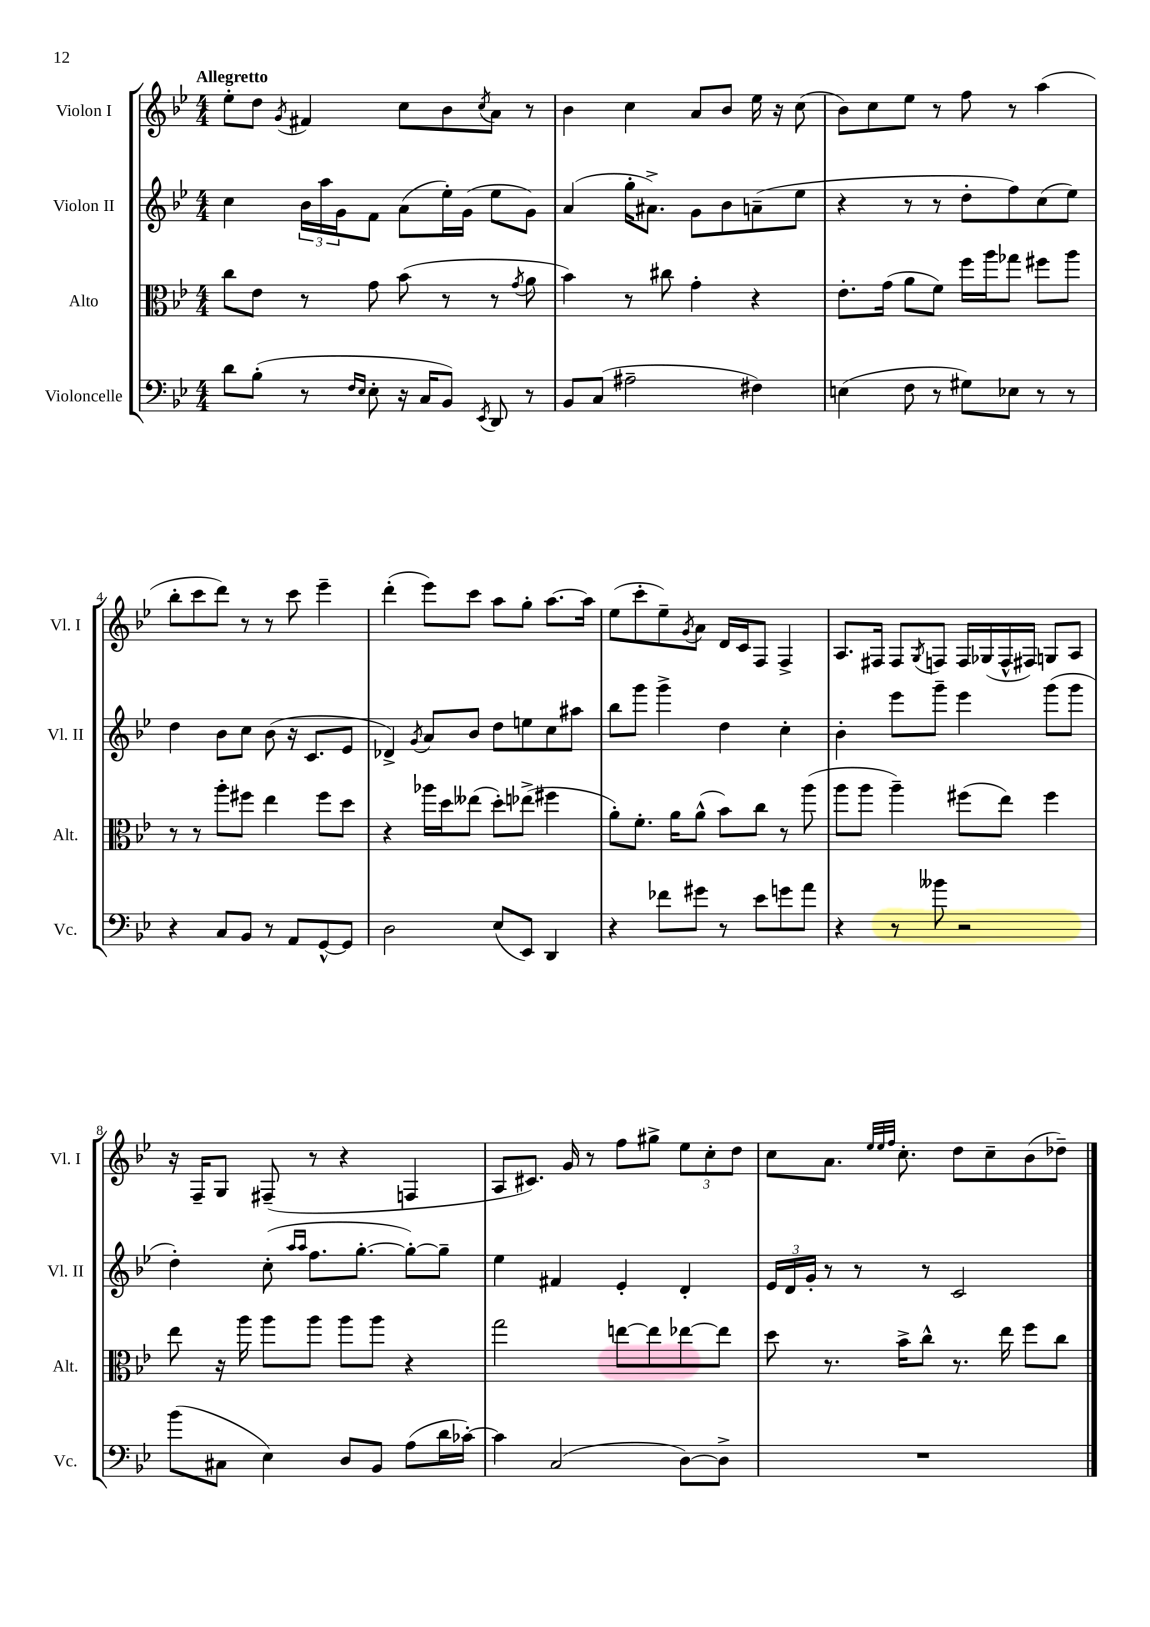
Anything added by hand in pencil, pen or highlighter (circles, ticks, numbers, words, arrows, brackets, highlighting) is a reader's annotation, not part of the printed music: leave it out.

**kern	**kern	**kern	**kern
*staff4	*staff3	*staff2	*staff1
*clefF4	*clefC3	*clefG2	*clefG2
*k[b-e-]	*k[b-e-]	*k[b-e-]	*k[b-e-]
*M4/4	*M4/4	*M4/4	*M4/4
8d\L	8cc\L	4cc\	8ee-'\L
(8B-'\J	8e-\J	.	8dd\J
.	.	.	8qg/
8r	8r	24b-\LL	4f#/
.	.	24aa\	.
.	.	24g\J	.
16qqF/LL	.	.	.
16qqE-/JJ	.	.	.
8E-'\	8g\	8f\J	.
16r	(8b-\	(8a\L	8cc\L
16C/LK	.	.	.
8BB-/J)	8r	16ee-'\L)	8b-\
.	.	(16g\JJ	.
8qEE-/	.	.	8qcc/
8DD/	8r	8ee-\L	8a\J
.	8qg/	.	.
8r	8a\	8g\J)	8r
=	=	=	=
8BB-/L	4b-\)	(4a/	4b-\
(8C/J	.	.	.
2A#~\	8r	16gg'\LK	4cc\
.	.	8.a#^\J)	.
.	8cc#\	.	.
.	4g'\	8g\L	8a/L
.	.	8b-\	8b-/J
4F#\)	4r	(8a~\	16ee-\
.	.	.	16r
.	.	8ee-\J	(8cc\
=	=	=	=
(4E\	8.e-'\L	4r	8b-\L)
.	.	.	8cc\
.	(16g\Jk	.	.
8F\	8a\L	8r	8ee-\J
8r	8f\J)	8r	8r
8G#\L)	16ff\LL	8dd'\L	8ff\
.	16aa\J	.	.
8E-\J	8gg-\J	8ff\)	8r
8r	8ff#\L	(8cc\	(4aa\
8r	8aa\J	8ee-\J)	.
=	=	=	=
4r	8r	4dd\	8bb-'\L
.	8r	.	8ccc\
8C/L	8aa'\L	8b-\L	8ddd\J)
8BB-/J	8ff#\J	8cc\J	8r
8r	4ee-\	(8b-\	8r
8AA/L	.	16r	8ccc\
.	.	8.c/L	.
[8GG^^/	8ff#\L	.	4eee-~\
8GG/]J	8dd\J	8e-/J	.
=	=	=	=
2D\	4r	4d-^/)	(4ddd'\
.	.	8qg/	.
.	16aa-\LL	8a/L	8eee-\L)
.	16dd\J	.	.
.	(8ee--\J	8b-/J	8ccc\J
(8E-/L	8dd'\L)	8dd\L	8aa\L
8EE-/J)	(8ee-^\J	8ee\	8gg'\J
4DD/	4ff#\	8cc\	[8.aa\L
.	.	8aa#\J	.
.	.	.	16aa\]Jk
=	=	=	=
4r	8a'\L)	8bb-\L	(8ee-\L
.	8.f'\J	8ggg\J	8ccc'\
8f-\L	.	4ggg^\	8ee-~\)
.	16a\LK	.	.
.	.	.	8qg/
8g#\J	(8a^^\J	.	8a\J
8r	8b-\L)	4dd\	16d/LL
.	.	.	16c/J
8e-\L	8cc\J	.	8F/J
8g\	8r	4cc'\	4F^/
8a\J	(8aa\	.	.
=	=	=	=
4r	8aa\L	4b-'\	8.A/L
.	8aa\J	.	.
.	.	.	16F#/Jk
8r	4aa~\)	8eee-\L	8F#/L
.	.	.	8qG/
8b--\	.	8ggg~\J	8F/J
2r	(8ff#\L	4eee-\	16F/LL
.	.	.	(16G-/
.	8ee-\J)	.	16F^^/
.	.	.	16F#/JJ)
.	4ff#\	(8ggg\L	8G/L
.	.	8ggg\J	8A/J
=	=	=	=
(8b-\L	8ee-\	4dd'\)	16r
.	.	.	16F~/LK
8C#\J	16r	.	8G/J
.	16aa\	.	.
4E-\)	8aa\L	(8cc'\	(8F#~/
.	.	16qqaa/LL	.
.	.	16qqaa/JJ	.
.	8aa\J	8.ff\L	8r
8D/L	8aa\L	.	4r
.	.	[8.gg'\J	.
8BB-/J	8aa\J	.	.
(8A\L	4r	8gg'\_L)	4F/
16d\L	.	8gg~\]J	.
[16c-'\JJ)	.	.	.
=	=	=	=
4c-\]	2gg\	4ee-\	8A/L
.	.	.	8.c#/J)
(2C/	.	4f#/	.
.	.	.	16g/
.	.	.	8r
.	[8ee\L	4e-'/	8ff\L
.	8ee\]	.	8gg#^\J
[8D\L)	[8ee-\	4d'/	12ee-\L
.	.	.	12cc'\
8D^\]J	8ee-\]J	.	.
.	.	.	12dd\J
=	=	=	=
1r	8dd\	24e-/LL	8cc\L
.	.	24d/	.
.	.	24g'/JJ	.
.	8.r	8r	8.a\J
.	.	8r	.
.	.	.	32qqee-/LLL
.	.	.	32qqee-/
.	.	.	32qqff/JJJ
.	16b-^\LK	.	8.cc'\
.	8cc^^\J	8r	.
.	8.r	2c/	8dd\L
.	.	.	8cc~\
.	16ee-\	.	.
.	8ff\L	.	(8b-\
.	8cc\J	.	8dd-~\J)
==	==	==	==
*-	*-	*-	*-
